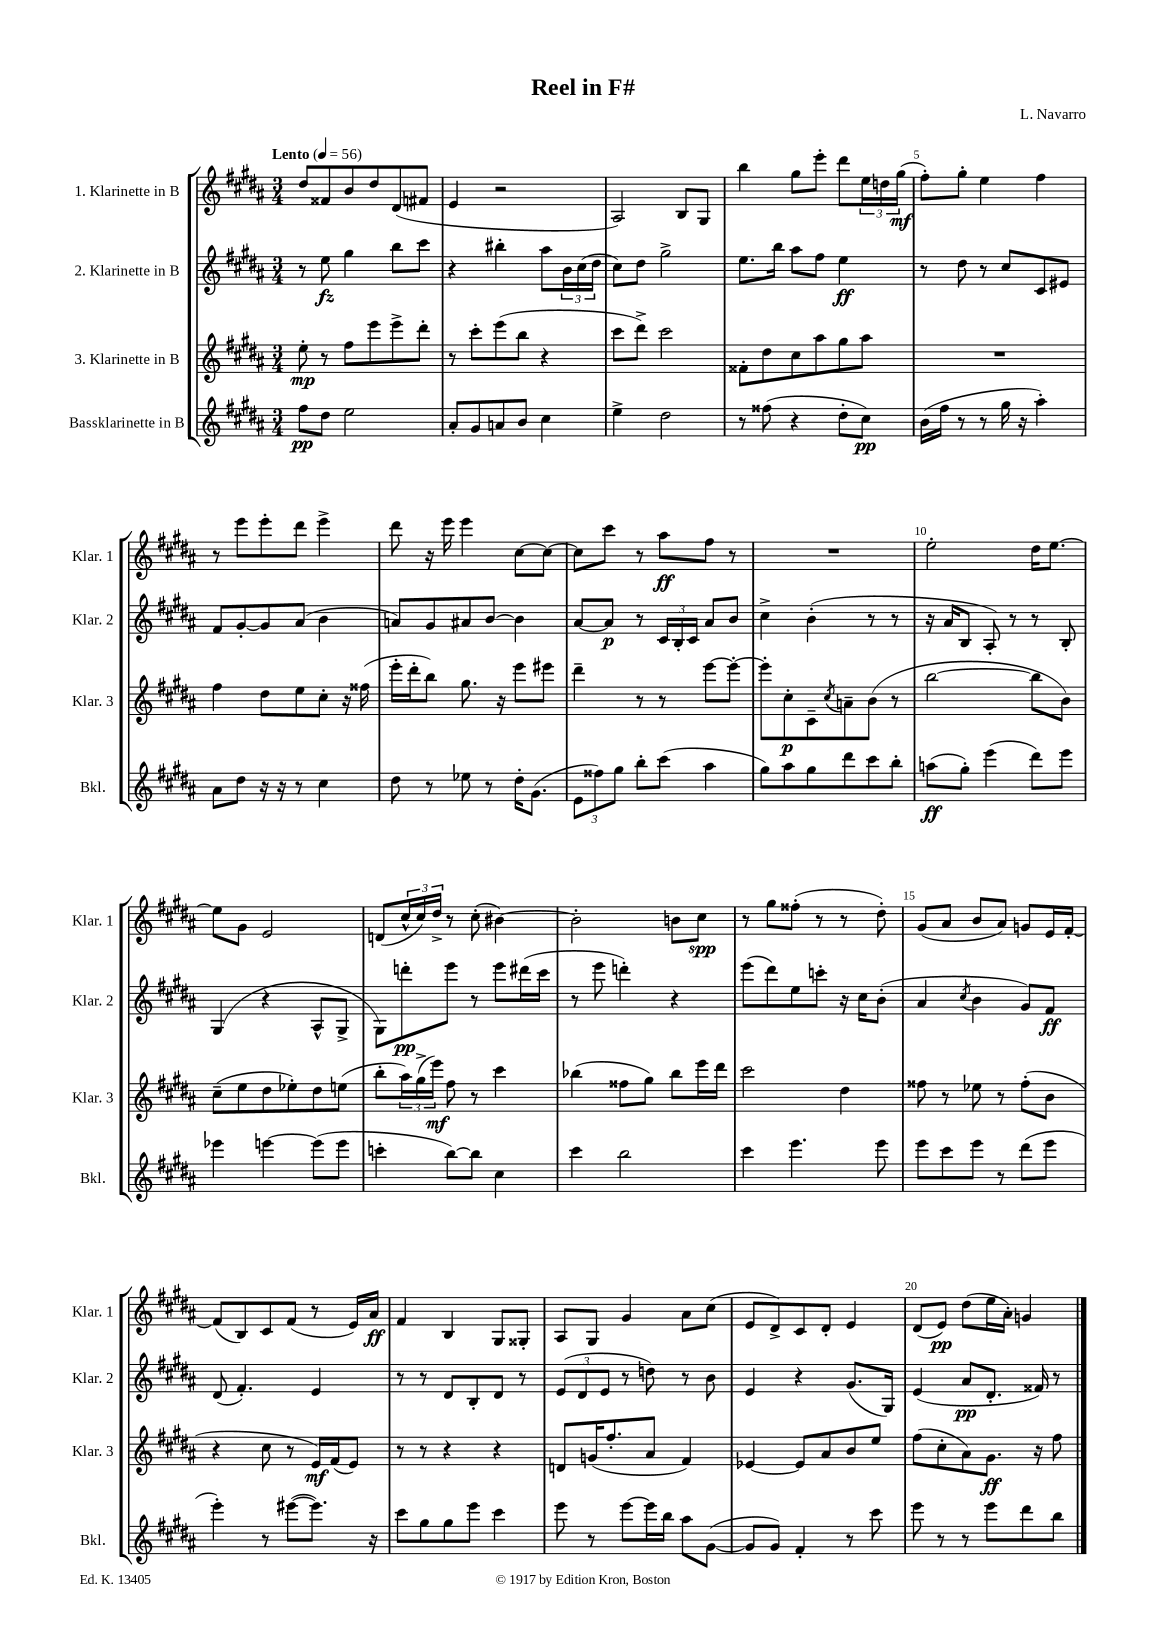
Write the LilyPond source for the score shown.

\header { title = "Reel in F#" composer = "L. Navarro" }
<<
\new StaffGroup <<
\new Staff = "s0" \with { instrumentName = "1. Klarinette in B" shortInstrumentName = "Klar. 1" } {
    \clef treble \key b \major \numericTimeSignature \time 3/4 \tempo "Lento" 4 = 56
    dis''8 fisis'8 b'8 dis''8 dis'8( fis'8 |
    e'4 r2 |
    ais2) b8 gis8 |
    b''4 gis''8 e'''8-. dis'''8 \tuplet 3/2 { e''16 d''16 gis''16\mf( } |
    fis''8-.) gis''8-. e''4 fis''4 |
    r8 e'''8 e'''8-. dis'''8 e'''4-> |
    dis'''8 r16 e'''16 e'''4 cis''8~ cis''8~ |
    cis''8 cis'''8 r8 ais''8\ff fis''8 r8 |
    R2. |
    e''2-. dis''16 e''8.~ |
    e''8 gis'8 e'2 |
    d'8( \tuplet 3/2 { cis''16-^ cis''16) dis''16-> } r8 cis''8-.( bis'4~) |
    bis'2-. b'8 cis''8\spp |
    r8 gis''8 fisis''8-.( r8 r8 dis''8-.) |
    gis'8( ais'8 b'8 ais'8) g'8 e'16 fis'16~-. |
    fis'8( b8) cis'8 fis'8( r8 e'16) ais'16\ff |
    fis'4 b4 gis8 gisis8-. |
    ais8 gis8 gis'4 ais'8 cis''8( |
    e'8 dis'8->) cis'8 dis'8-. e'4 |
    dis'8( e'8\pp) dis''8( e''16 ais'16-.) g'4 \bar "|." |
}
\new Staff = "s1" \with { instrumentName = "2. Klarinette in B" shortInstrumentName = "Klar. 2" } {
    \clef treble \key b \major \numericTimeSignature \time 3/4
    r8 e''8\fz gis''4 b''8 cis'''8 |
    r4 bis''4-. ais''8 \tuplet 3/2 { b'16 cis''16( dis''16 } |
    cis''8) dis''8 gis''2-> |
    e''8. b''16 ais''8 fis''8 e''4\ff |
    r8 dis''8 r8 cis''8 cis'8 eis'8 |
    fis'8 gis'8~-. gis'8 ais'8( b'4 |
    a'8) gis'8 ais'8 b'8~ b'4 |
    ais'8~ ais'8\p r8 \tuplet 3/2 { cis'16 b16-. cis'16 } ais'8 b'8 |
    cis''4-> b'4-.( r8 r8 |
    r16 ais'16 b8 ais8-.) r8 r8 b8-. |
    gis4( r4 ais8-^ gis8-> |
    gis8) d'''8-.\pp e'''8 r8 e'''8 dis'''16( cis'''16 |
    r8 e'''8 d'''4-.) r4 |
    e'''8( dis'''8) e''8 c'''8-. r16 cis''16 b'8-.( |
    ais'4 \acciaccatura { cis''8 } b'4 gis'8) fis'8\ff |
    dis'8( fis'4.-.) e'4 |
    r8 r8 dis'8 b8-. dis'8 r8 |
    \tuplet 3/2 { e'8( dis'8 e'8 } r8 d''8) r8 b'8 |
    e'4 r4 gis'8.( gis16) |
    e'4( ais'8\pp dis'8.-. fisis'16) r8 \bar "|." |
}
\new Staff = "s2" \with { instrumentName = "3. Klarinette in B" shortInstrumentName = "Klar. 3" } {
    \clef treble \key b \major \numericTimeSignature \time 3/4
    e''8-.\mp r8 fis''8 e'''8 e'''8-> dis'''8-. |
    r8 cis'''8-. e'''8( b''8 r4 |
    cis'''8 dis'''8->) cis'''2 |
    fisis'8-. dis''8 cis''8 ais''8 gis''8 ais''8 |
    R2. |
    fis''4 dis''8 e''8 cis''8-. r16 fisis''16( |
    e'''16-. dis'''16-. b''8) gis''8. r16 e'''8 eis'''8 |
    dis'''4-- r8 r8 e'''8~ e'''8~-. |
    e'''8-. cis''8-.\p cis'8-- \acciaccatura { cis''8 } a'8-- b'8( r8 |
    b''2~ b''8 b'8) |
    cis''8--( e''8 dis''8 ees''8-.) dis''8 e''8( |
    b''8-. \tuplet 3/2 { ais''16) gis''16->( e'''16\mf) } fis''8 r8 cis'''4 |
    bes''4( fisis''8 gis''8) bes''8 e'''16 dis'''16 |
    cis'''2 dis''4 |
    fisis''8 r8 ees''8 r8 fisis''8-.( b'8 |
    r4 cis''8 r8 e'16\mf) fis'16( e'8) |
    r8 r8 r4 r4 |
    d'8 g'16( fis''8.-. ais'8 fis'4) |
    ees'4~ ees'8 ais'8 b'8 e''8 |
    fis''8( cis''8-. ais'8) gis'8.\ff r16 fis''8 \bar "|." |
}
\new Staff = "s3" \with { instrumentName = "Bassklarinette in B" shortInstrumentName = "Bkl." } {
    \clef treble \key b \major \numericTimeSignature \time 3/4
    fis''8\pp dis''8 e''2 |
    ais'8-. gis'8 a'8 b'8 cis''4 |
    e''4-> dis''2 |
    r8 fisis''8( r4 dis''8-. cis''8\pp) |
    b'16( fis''16 r8 r8 gis''16 r16 ais''4-.) |
    ais'8 dis''8 r16 r16 r8 cis''4 |
    dis''8 r8 ees''8 r8 dis''16-. gis'8.( |
    \tuplet 3/2 { e'8 fisis''8) gis''8 } b''8-. cis'''8( ais''4 |
    gis''8) ais''8 gis''8 dis'''8 cis'''8 b''8-. |
    a''8\ff( gis''8-.) e'''4( dis'''8) e'''8 |
    ees'''4 e'''4~ e'''8( e'''8 |
    c'''4-. b''8~) b''8 cis''4 |
    cis'''4 b''2 |
    cis'''4 e'''4. e'''8 |
    e'''8 cis'''8 e'''8 r8 dis'''8( e'''8 |
    e'''4-.) r8 eis'''8~( eis'''8.) r16 |
    cis'''8 gis''8 gis''8 e'''8 cis'''4 |
    e'''8 r8 e'''8~ e'''16 b''16 ais''8 gis'8~( |
    gis'8 gis'8) fis'4-. r8 cis'''8 |
    e'''8 r8 r8 e'''8 dis'''8 b''8 \bar "|." |
}
>>
>>
\layout { \context { \Score \override BarNumber.break-visibility = ##(#f #t #t) barNumberVisibility = #(every-nth-bar-number-visible 5) } }
